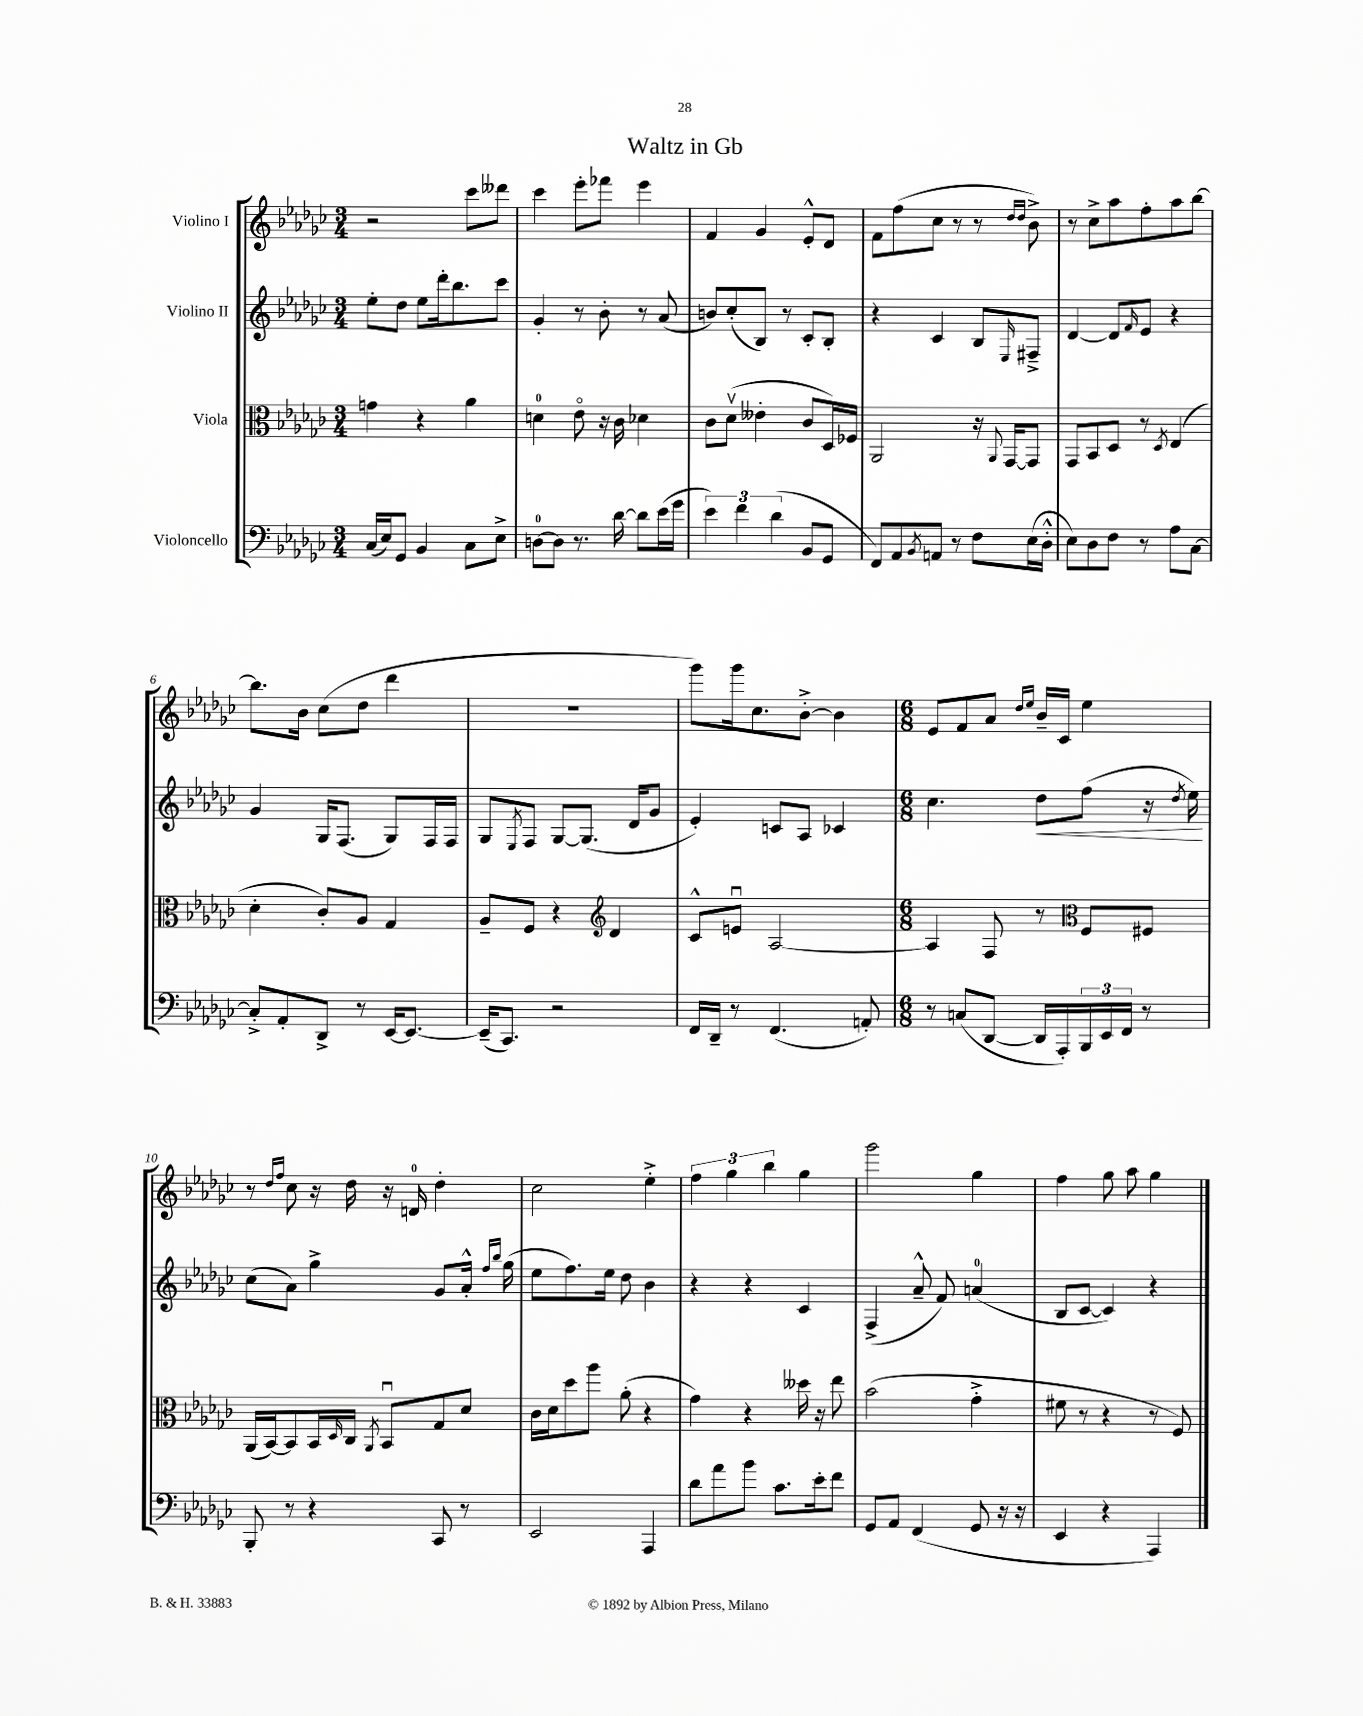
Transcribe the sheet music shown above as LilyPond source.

\header { title = "Waltz in Gb" }
<<
\new StaffGroup <<
\new Staff = "s0" \with { instrumentName = "Violino I" } {
    \clef treble \key ges \major \numericTimeSignature \time 3/4
    r2 ces'''8 deses'''8 |
    ces'''4 ees'''8-. fes'''8 ees'''4 |
    f'4 ges'4 ees'8-.-^ des'8 |
    f'8 f''8( ces''8 r8 r8 \grace { des''16 des''16 } bes'8->) |
    r8 ces''8-> aes''8 f''8-. aes''8 bes''8~ |
    bes''8. bes'16 ces''8( des''8 des'''4 |
    R2. |
    ges'''8) ges'''16 ces''8. bes'8~-.-> bes'4 |
    \numericTimeSignature \time 6/8 ees'8 f'8 aes'8 \grace { des''16 ees''16 } bes'16-- ces'16 ees''4 |
    r8 \grace { des''16 f''16 } ces''8 r16 des''16 r16 d'16-0 des''4-. |
    ces''2 ees''4-.-> |
    \tuplet 3/2 { f''4 ges''4 bes''4 } ges''4 |
    ges'''2 ges''4 |
    f''4 ges''8 aes''8 ges''4 \bar "|." |
}
\new Staff = "s1" \with { instrumentName = "Violino II" } {
    \clef treble \key ges \major \numericTimeSignature \time 3/4
    ees''8-. des''8 ees''8 des'''16-. bes''8. ces'''8 |
    ges'4-. r8 bes'8-. r8 aes'8( |
    b'8) ces''8-.( bes8) r8 ces'8-. bes8-. |
    r4 ces'4 bes8 \grace { ees16 } fis8---> |
    des'4~ des'8 \grace { f'16 } ees'8 r4 |
    ges'4 ges16 f8.( ges8) f16 f16 |
    ges8 \acciaccatura { ees8 } f8 ges8~ ges8.( des'16 ges'8 |
    ees'4-.) c'8 aes8 ces'4 |
    \numericTimeSignature \time 6/8 ces''4. des''8\< f''8( r16 \acciaccatura { des''8 } ees''16\!) |
    ces''8( aes'8) ges''4-> ges'8 aes'16-.-^ \grace { f''16 bes''16 } ges''16( |
    ees''8 f''8.) ees''16 des''8 bes'4 |
    r4 r4 ces'4 |
    f4->( aes'8---^ f'8) a'4-0( |
    bes8 ces'8~ ces'4) r4 \bar "|." |
}
\new Staff = "s2" \with { instrumentName = "Viola" } {
    \clef alto \key ges \major \numericTimeSignature \time 3/4
    g'4 r4 aes'4 |
    d'4-0 ees'8\flageolet r16 ces'16 des'4 |
    ces'8 des'8\upbow( eeses'4-. ces'8 des16) fes16 |
    aes,2 r16 \appoggiatura { aes,8 } ges,16~ ges,8 |
    ges,8 bes,8 des8 r8 \acciaccatura { des8 } ees4( |
    des'4-. ces'8-.) aes8 ges4 |
    aes8-- f8 r4 \clef treble des'4 |
    ces'8-^ e'8\downbow aes2~ |
    \numericTimeSignature \time 6/8 aes4 f8 r8 f8 fis8 |
    \clef alto aes,16( bes,16~) bes,8 bes,16 \grace { des16 } ces16 \acciaccatura { aes,8 } bes,8\downbow ges8 des'8 |
    ces'16 des'16 des''8 aes''8 aes'8-.( r4 |
    ges'4) r4 deses''16 r16 ees''8 |
    bes'2( ges'4-.-> |
    fis'8 r8 r4 r8 f8) \bar "|." |
}
\new Staff = "s3" \with { instrumentName = "Violoncello" } {
    \clef bass \key ges \major \numericTimeSignature \time 3/4
    ces16( ees16) ges,8 bes,4 ces8 ees8-> |
    d8-0~ d8 r8. des'16~ des'8 ees'16( ges'16 |
    \tuplet 3/2 { ees'4) f'4 des'4( } bes,8 ges,8 |
    f,8) aes,8 \acciaccatura { bes,8 } a,8 r8 f8 ees16( des16-.-^ |
    ees8) des8 f8 r8 aes8 ces8~ |
    ces8-.-> aes,8-. des,8-> r8 ees,16~ ees,8.~ |
    ees,16--( ces,8.) r2 |
    f,16 des,16-- r8 f,4.( a,8-.) |
    \numericTimeSignature \time 6/8 r8 c8( des,8~ des,16 aes,,16-.) \tuplet 3/2 { bes,,16 ees,16 f,16 } r8 |
    bes,,8-. r8 r4 ces,8 r8 |
    ees,2 aes,,4 |
    des'8 aes'8 bes'8 ces'8. ees'16-. f'8 |
    ges,8 aes,8 f,4( ges,8 r16 r16 |
    ees,4 r4 aes,,4) \bar "|." |
}
>>
>>
